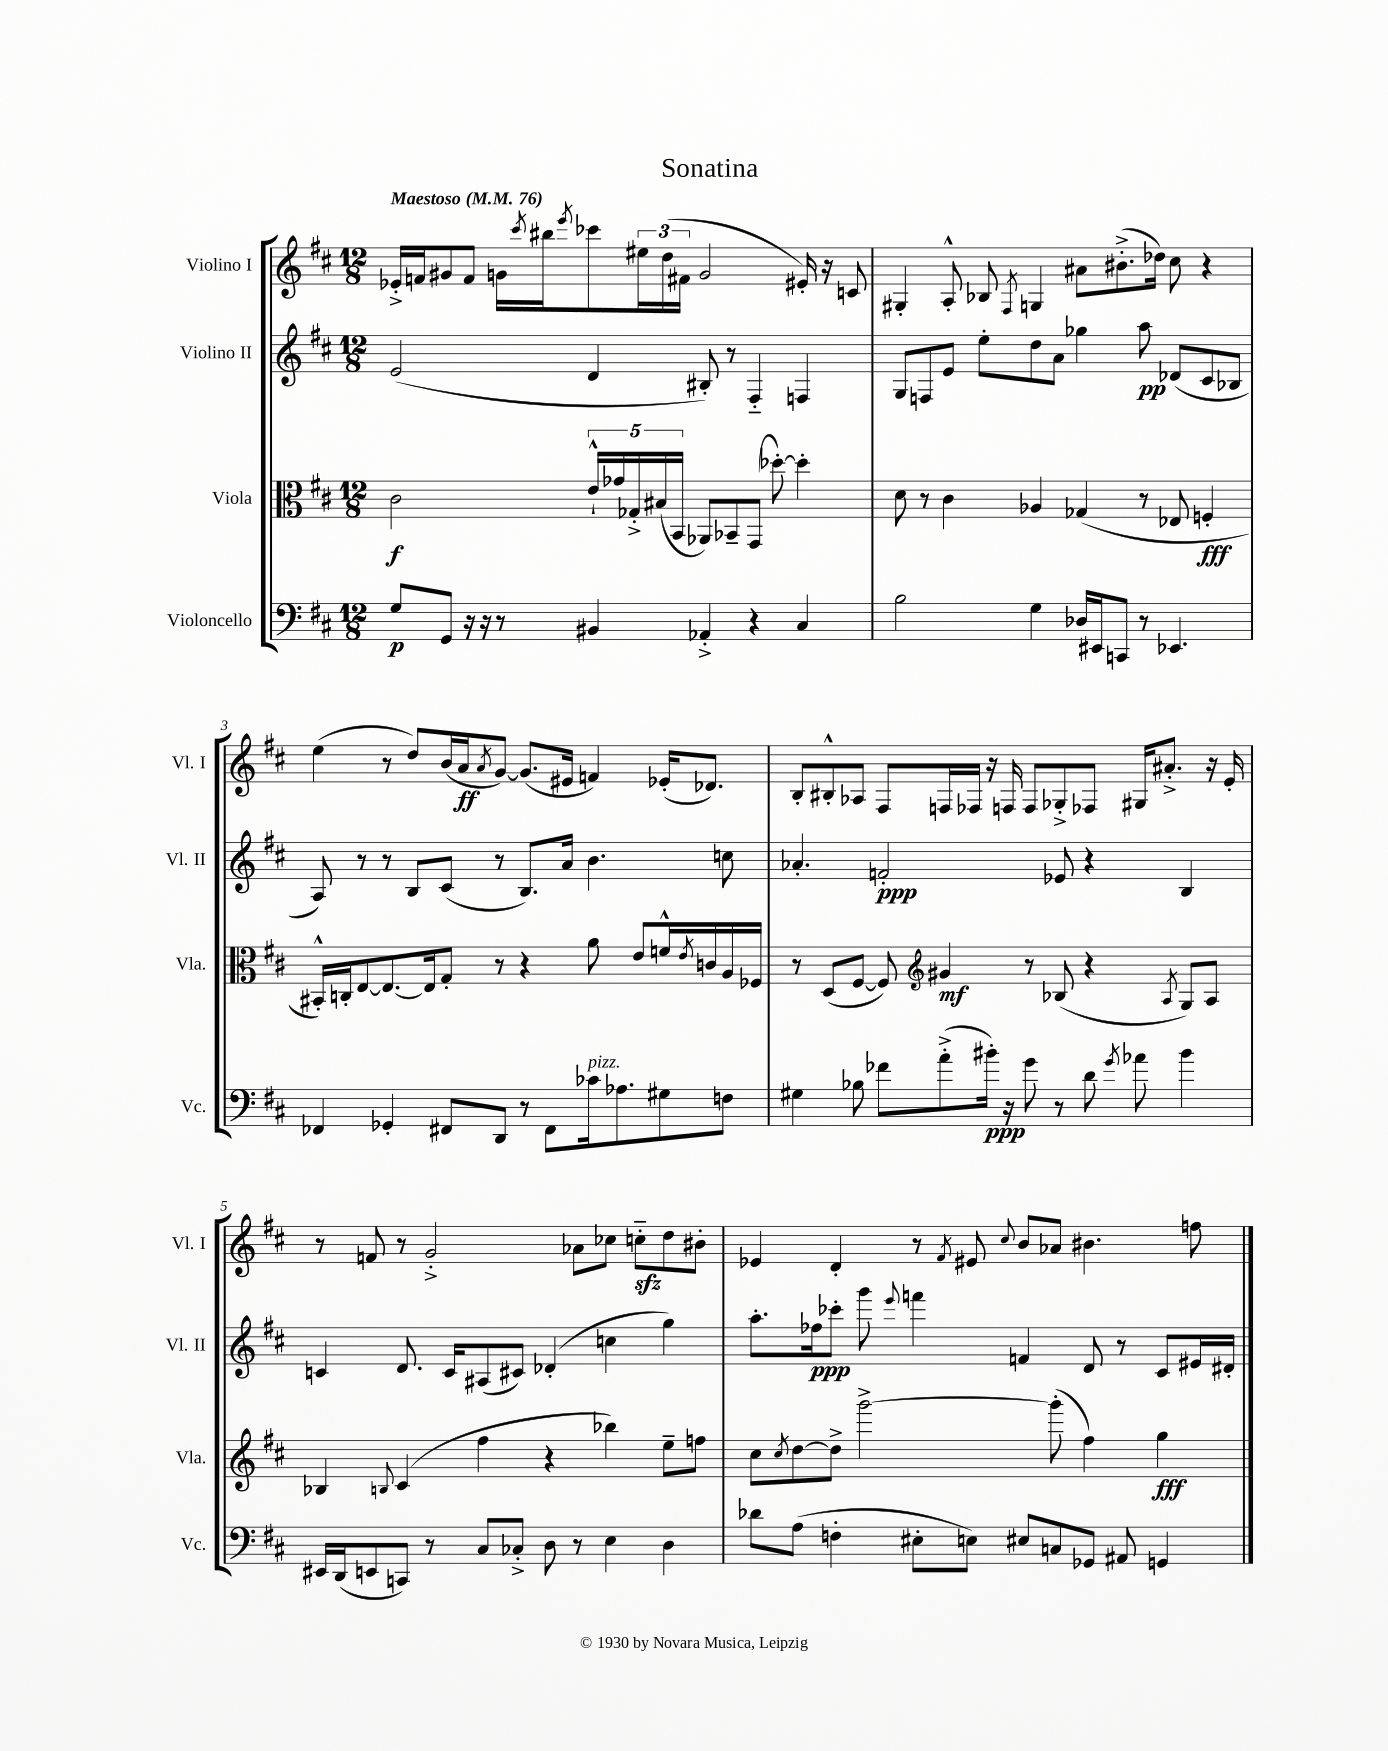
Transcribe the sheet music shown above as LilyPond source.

\header { title = "Sonatina" }
<<
\new StaffGroup <<
\new Staff = "s0" \with { instrumentName = "Violino I" shortInstrumentName = "Vl. I" } {
    \clef treble \key d \major \numericTimeSignature \time 12/8 \tempo "Maestoso" 4 = 76
    ees'16-.-> f'16 gis'8 f'8 g'16 \acciaccatura { cis'''8 } bis''16 \acciaccatura { e'''8 } ces'''8 \tuplet 3/2 { eis''16 d''16( fis'16 } g'2 eis'16-.) r16 c'8 |
    gis4-. a8-.-^ bes8 \acciaccatura { fis8 } g4 ais'8 bis'8.-.->( des''16) cis''8 r4 |
    e''4( r8 d''8) b'16( a'16\ff \acciaccatura { a'8 } g'8~) g'8.( eis'16 f'4) ees'16-.( des'8.) |
    b8-. bis8-.-^ aes8 fis8 f16 fes16 r16 f16 f8 ges8-.-> fes8 gis16 ais'8.-.-> r16 e'16-. |
    r8 f'8 r8 g'2-.-> aes'8 ces''8 c''8-_\sfz d''8 bis'8-. |
    ees'4 d'4-. r8 \acciaccatura { fis'8 } eis'8 \appoggiatura { cis''8 } b'8 aes'8 bis'4. f''8 \bar "|." |
}
\new Staff = "s1" \with { instrumentName = "Violino II" shortInstrumentName = "Vl. II" } {
    \clef treble \key d \major \numericTimeSignature \time 12/8
    e'2( d'4 bis8-.) r8 fis4-_ f4 |
    g8 f8 e'8 e''8-. d''8 a'8 ges''4 a''8\pp des'8( cis'8 bes8 |
    a8) r8 r8 b8 cis'8( r8 b8.) a'16 b'4. c''8 |
    aes'4.-. f'2-.\ppp ees'8 r4 b4 |
    c'4 d'8. c'16 ais8( cis'8) des'4-.( c''4 g''4) |
    a''8.-. fes''16\ppp ces'''8-. g'''8 \appoggiatura { e'''8 } f'''4 f'4 d'8 r8 cis'8 eis'16 dis'16-. \bar "|." |
}
\new Staff = "s2" \with { instrumentName = "Viola" shortInstrumentName = "Vla." } {
    \clef alto \key d \major \numericTimeSignature \time 12/8
    cis'2\f \tuplet 5/4 { e'16-!-^ ges'16 ges16-.-> bis16( b,16 } aes,8) bes,8-- g,8( des''8~-.) des''4-. |
    d'8 r8 cis'4 aes4 ges4( r8 ees8 f4-.\fff |
    bis,16-.-^) c16-. e8~ e8.~ e16 g8-. r8 r4 a'8 e'8 f'16-^ \acciaccatura { e'8 } c'16 a16 fes16 |
    r8 d8( fis8~ fis8) \clef treble gis'4\mf r8 bes8( r4 \acciaccatura { a8 } g8) a8 |
    bes4 \appoggiatura { b8 } cis'4( fis''4 r4 bes''4) e''8-- f''8 |
    cis''8 \acciaccatura { cis''8 } d''8~ d''8-> g'''2~-> g'''8-.( fis''4) g''4\fff \bar "|." |
}
\new Staff = "s3" \with { instrumentName = "Violoncello" shortInstrumentName = "Vc." } {
    \clef bass \key d \major \numericTimeSignature \time 12/8
    g8\p g,8 r16 r16 r8 bis,4 aes,4-.-> r4 cis4 |
    b2 g4 des16 eis,16 c,8 r8 ees,4. |
    fes,4 ges,4-. fis,8 d,8 r8 fis,8 ces'16^\markup { \italic "pizz." } aes8. gis8 f8 |
    gis4 bes8 fes'8 a'8-.->( bis'16-.\ppp) r16 g'8 r8 d'8 \acciaccatura { g'8 } aes'8 bis'4 |
    eis,16 d,16( e,8 c,8) r8 cis8 ces8-.-> d8 r8 e4 d4 |
    des'8 a8( f4-. eis8-. e8) eis8 c8 ges,8 ais,8 g,4 \bar "|." |
}
>>
>>
